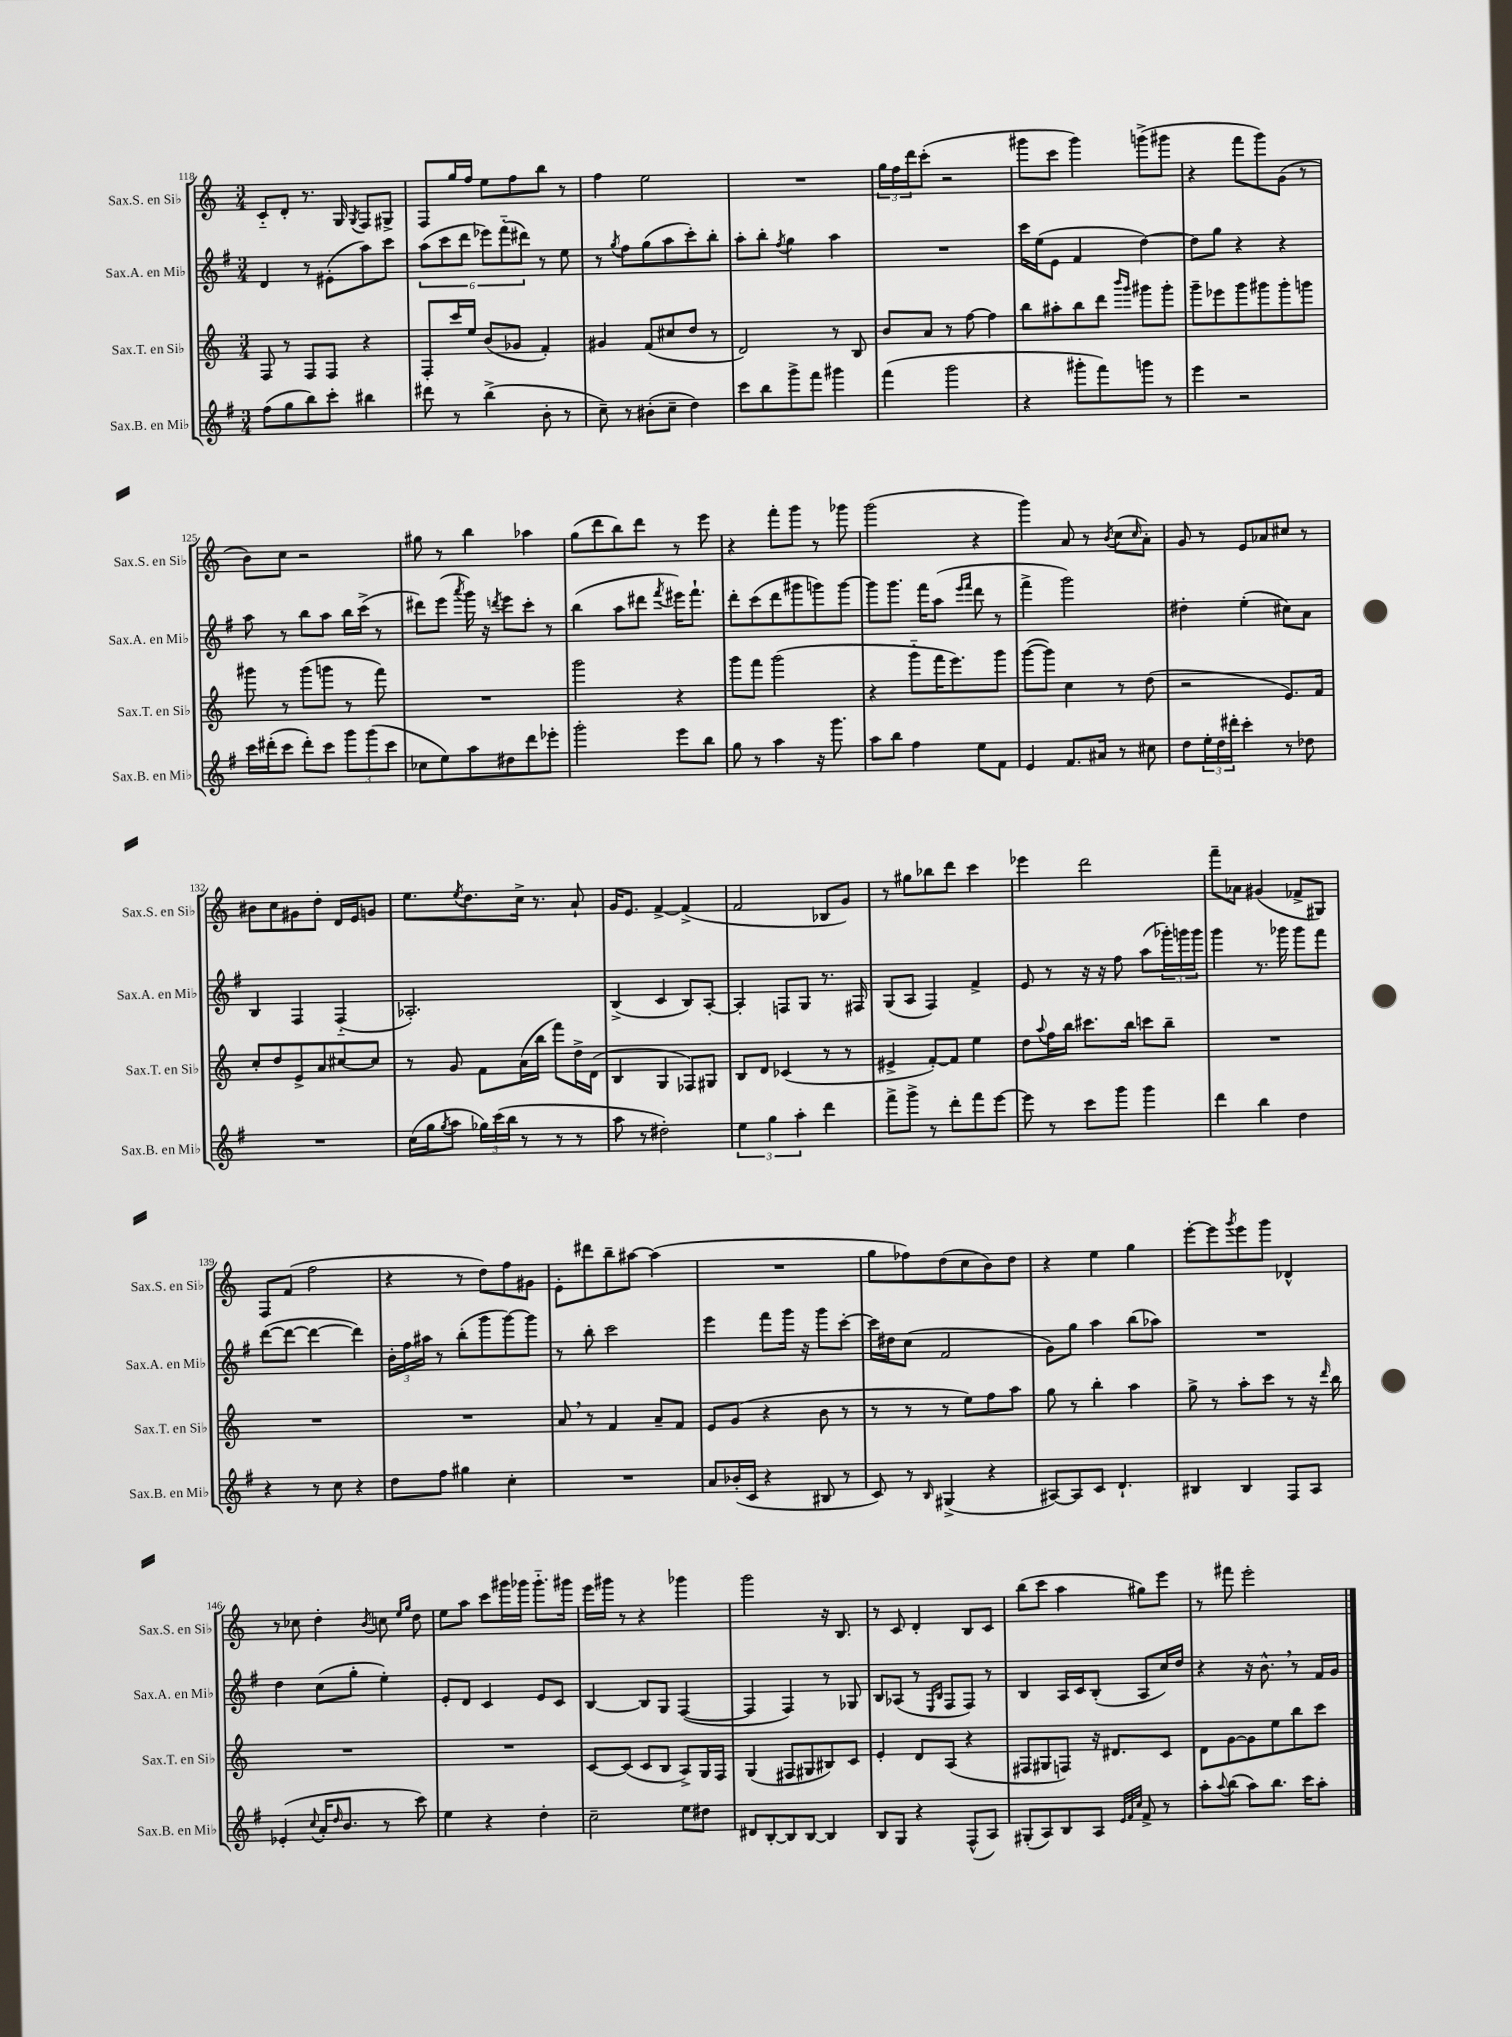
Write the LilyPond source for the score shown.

<<
\new StaffGroup <<
\new Staff = "s0" \with { instrumentName = "Sax.S. en Sib" shortInstrumentName = "Sax.S. en Sib" } {
    \clef treble \key c \major \numericTimeSignature \time 3/4
    c'8-_ d'8-. r8. g16 \acciaccatura { g8 } f8 gis8-> |
    f8 g''16 f''16 e''8 f''8 b''8 r8 |
    f''4 e''2 |
    R2. |
    \tuplet 3/2 { g''16 f''16 d'''16 } c'''8-.( r2 |
    gis'''8 c'''8 gis'''4) g'''8->( gis'''8 |
    r4 f'''8 g'''8) g'8( r8 |
    b'8) c''8 r2 |
    gis''8 r8 b''4 aes''4 |
    g''8( d'''8 b''8) d'''8 r8 e'''8 |
    r4 f'''8-. g'''8 r8 ges'''8 |
    g'''2( r4 |
    g'''4) a'8 r8 \acciaccatura { b'8 } c''8( \grace { c''16 } a'8-.) |
    g'8 r8 e'8 aes'8 cis''8 r8 |
    bis'8 c''8 gis'8 d''8-. d'16 e'16 g'8 |
    e''8. \acciaccatura { e''8 } d''8. c''16-> r8. a'8-! |
    g'16 e'8. f'4~-> f'4->( |
    f'2 bes8 g'8) |
    r8 gis''8 bes''8 d'''8 c'''4 |
    ees'''4 d'''2 |
    f'''8-- aes'8 gis'4( fes'8-> gis8) |
    f8 f'8( f''2 |
    r4 r8 d''8) f''8 gis'8 |
    e'8-. dis'''8 b''8-- ais''8~ ais''4( |
    R2. |
    g''8 fes''8) d''8( c''8 b'8) d''8 |
    r4 e''4 g''4 |
    e'''8~-. e'''8 \acciaccatura { g'''8 } e'''8 g'''8 des'4-^ |
    r8 ces''8 d''4-. \acciaccatura { b'8 } c''8 \grace { e''16 g''16 } d''8 |
    e''8 a''8 c'''8 gis'''16 ges'''16 ges'''8.-_ gis'''16 |
    e'''16 gis'''16 r8 r4 ges'''4 |
    g'''2 r16 b8. |
    r8 c'8 d'4-. b8 c'8 |
    b''8( c'''8 a''4 gis''8) e'''8 |
    r8 fis'''8 e'''2-. \bar "|." |
}
\new Staff = "s1" \with { instrumentName = "Sax.A. en Mib" shortInstrumentName = "Sax.A. en Mib" } {
    \clef treble \key g \major \numericTimeSignature \time 3/4
    d'4 r8 eis'8-.( a''8) c'''8 |
    \tuplet 6/4 { a''8( c'''8 d'''8 ees'''8) fis'''8-_( dis'''8) } r8 e''8 |
    r8 \acciaccatura { g''8 } fis''8 g''8( a''8 c'''8-.) b''8-. |
    a''8-. b''8-. \acciaccatura { fis''8 } g''4 a''4 |
    R2. |
    c'''16 e''16( e'8 fis'4 d''4~) |
    d''8 g''8 r4 r4 |
    a''8 r8 b''8 a''8 b''16 c'''16->( r8 |
    dis'''8) e'''8( \acciaccatura { a'''8 } g'''16) r16 \acciaccatura { d'''8 } e'''8 c'''8-. r8 |
    b''4( a''8 dis'''8 \acciaccatura { fis'''8 } eis'''16) fis'''8.-! |
    d'''8-. c'''8( d'''8 gis'''8 g'''8) g'''8~ |
    g'''8 g'''8. fis'''16 a''8( \grace { e'''16 fis'''16 } d'''8 r8 |
    fis'''4-> g'''2) |
    dis''4-. e''4-.( cis''8) a'8 |
    b4 fis4 fis4-_( |
    aes2.-.) |
    b4->( c'4 b8) a8~-. |
    a4-. f8 g8 r8. fis16 |
    g8( a8 fis4) fis'4-> |
    e'8 r8 r16 r16 fis''8 a''8( \tuplet 3/2 { ges'''16-.) g'''16 g'''16 } |
    g'''4 r8. ges'''16 ges'''8 fis'''8 |
    d'''8~( d'''8~ d'''4~ d'''4) |
    \tuplet 3/2 { b'16-. fis''16 ais''16 } r8 b''8-.( g'''8 g'''8~) g'''8 |
    r8 b''8-. c'''2 |
    e'''4 fis'''8 g'''16 r16 g'''8 c'''8~-. |
    c'''16 dis''16 c''8( fis'2 |
    g'8) g''8 a''4 b''8( aes''8) |
    R2. |
    d''4 c''8( g''8-. e''4-.) |
    e'8-. d'8 c'4 e'8 c'8 |
    b4~ b8 g8 fis4~( |
    fis4 fis4) r8 ges8 |
    b8 aes8( r8 \grace { e16 b16 } fis8 fis8) r8 |
    b4 a16 c'16 b8-.( a8 c''16) d''16 |
    r4 r16 b'8.-^ \breathe r8 fis'16 g'16 \bar "|." |
}
\new Staff = "s2" \with { instrumentName = "Sax.T. en Sib" shortInstrumentName = "Sax.T. en Sib" } {
    \clef treble \key c \major \numericTimeSignature \time 3/4
    f8 r8 f8 f8 r4 |
    f8-. c'''16 e''16 b'8( ges'8 f'4-.) |
    gis'4 f'8( cis''8 d''8 r8 |
    d'2) r8 b8 |
    b'8 a'8 r8 f''8~ f''4 |
    b''8 ais''8-. b''8 d'''8 \grace { b'''16 g'''16 } gis'''8 gis'''8-. |
    g'''8-- ees'''8 g'''8 gis'''8 gis'''8-. g'''8 |
    gis'''8 r8 gis'''8( g'''8 r8 f'''8) |
    R2. |
    g'''2 r4 |
    g'''8 f'''8 g'''2( |
    r4 g'''8-_ f'''16 e'''8.) g'''8 |
    g'''8~( g'''8) c''4 r8 d''8( |
    r2 e'8.) f'16 |
    c''8-. d''8 e'8-> a'8 cis''8~ cis''8 |
    r8 g'8 f'8 a'16( b''16 f'''8) d''16-> d'16( |
    b4 g4 fes8) gis8 |
    b8 d'8 ces'4( r8 r8 |
    eis'4-> f'8~-.) f'8 e''4 |
    d''8 \appoggiatura { a''8 } f''16 b''16 cis'''8. b''16 c'''8 b''8-- |
    R2. |
    R2. |
    R2. |
    a'8 \breathe r8 f'4 a'8-- f'8 |
    e'8 g'8( r4 b'8 r8 |
    r8 r8 r8 e''8) f''8 a''8 |
    g''8 r8 b''4-. a''4 |
    g''8-> r8 a''8-. c'''8 r8 r16 \grace { d'''16 } b''16 |
    R2. |
    R2. |
    c'8~ c'8( c'8 b8 a8->) g16 f16 |
    g4( fis8 gis8 bis8) c'8 |
    e'4-. d'8 a8( r4 |
    fis8 gis8 f8) r16 dis'8. c'8 |
    d'8 g'8~ g'8 e''8 b''8 c'''8 \bar "|." |
}
\new Staff = "s3" \with { instrumentName = "Sax.B. en Mib" shortInstrumentName = "Sax.B. en Mib" } {
    \clef treble \key g \major \numericTimeSignature \time 3/4
    fis''8( g''8 b''8) c'''8-. bis''4 |
    dis'''8 r8 b''4->( b'8-. r8 |
    c''8--) r8 bis'8-.( c''8-- d''4) |
    c'''8 b''8 g'''8-> fis'''8 gis'''4 |
    fis'''4( g'''2 |
    r4 gis'''8-. fis'''8) g'''8 r8 |
    e'''4 r2 |
    c'''16 dis'''16-.( c'''8 dis'''8-.) c'''8 \tuplet 3/2 { g'''8 g'''8( c'''8 } |
    ces''8 e''8) a''8 dis''8 d'''8 ees'''8-. |
    g'''2-. e'''8 b''8 |
    g''8 r8 a''4 r16 g'''8. |
    a''8 b''8 fis''4 e''8 fis'8 |
    e'4 fis'8. ais'16 r8 cis''8 |
    d''8 \tuplet 3/2 { e''16-. d''16 dis'''16-. } c'''4-. r8 des''8 |
    R2. |
    c''16( g''16 \acciaccatura { g''8 } a''8 \tuplet 3/2 { ges''16) c'''16( b''16 } r8 r8 r8 |
    a''8 r8 dis''2-.) |
    \tuplet 3/2 { e''4 g''4 a''4-. } d'''4 |
    fis'''8-> g'''8-> r8 d'''8-. fis'''8 e'''8~ |
    e'''8 r8 c'''8 g'''8 g'''4 |
    d'''4 b''4 d''4 |
    r4 r8 c''8 r4 |
    d''8 fis''8 gis''4 c''4-. |
    R2. |
    a'8 bes'16-.( c'16 r4 bis8 r8 |
    c'8) r8 \grace { b16 } gis4->( r4 |
    ais8~) ais8 c'8 d'4.-! |
    bis4 bis4 fis8 a8 |
    ees'4-.( \appoggiatura { c''8 } a'16-. \grace { d''16 } b'8. r8 c'''8) |
    e''4 r4 d''4-. |
    c''2-- e''8 dis''8 |
    dis'8 b8~-. b8 b8~ b4 |
    b8 g8 r4 fis8-^( a8) |
    gis8-.( a8) b8 a8 \grace { e'32 fis'32 c''32 } fis'8-> r8 |
    a''8-. \appoggiatura { a''8 } b''8( a''8) b''8. c'''16 a''8-. \bar "|." |
}
>>
>>
\layout { \context { \Score currentBarNumber = #118 } }
